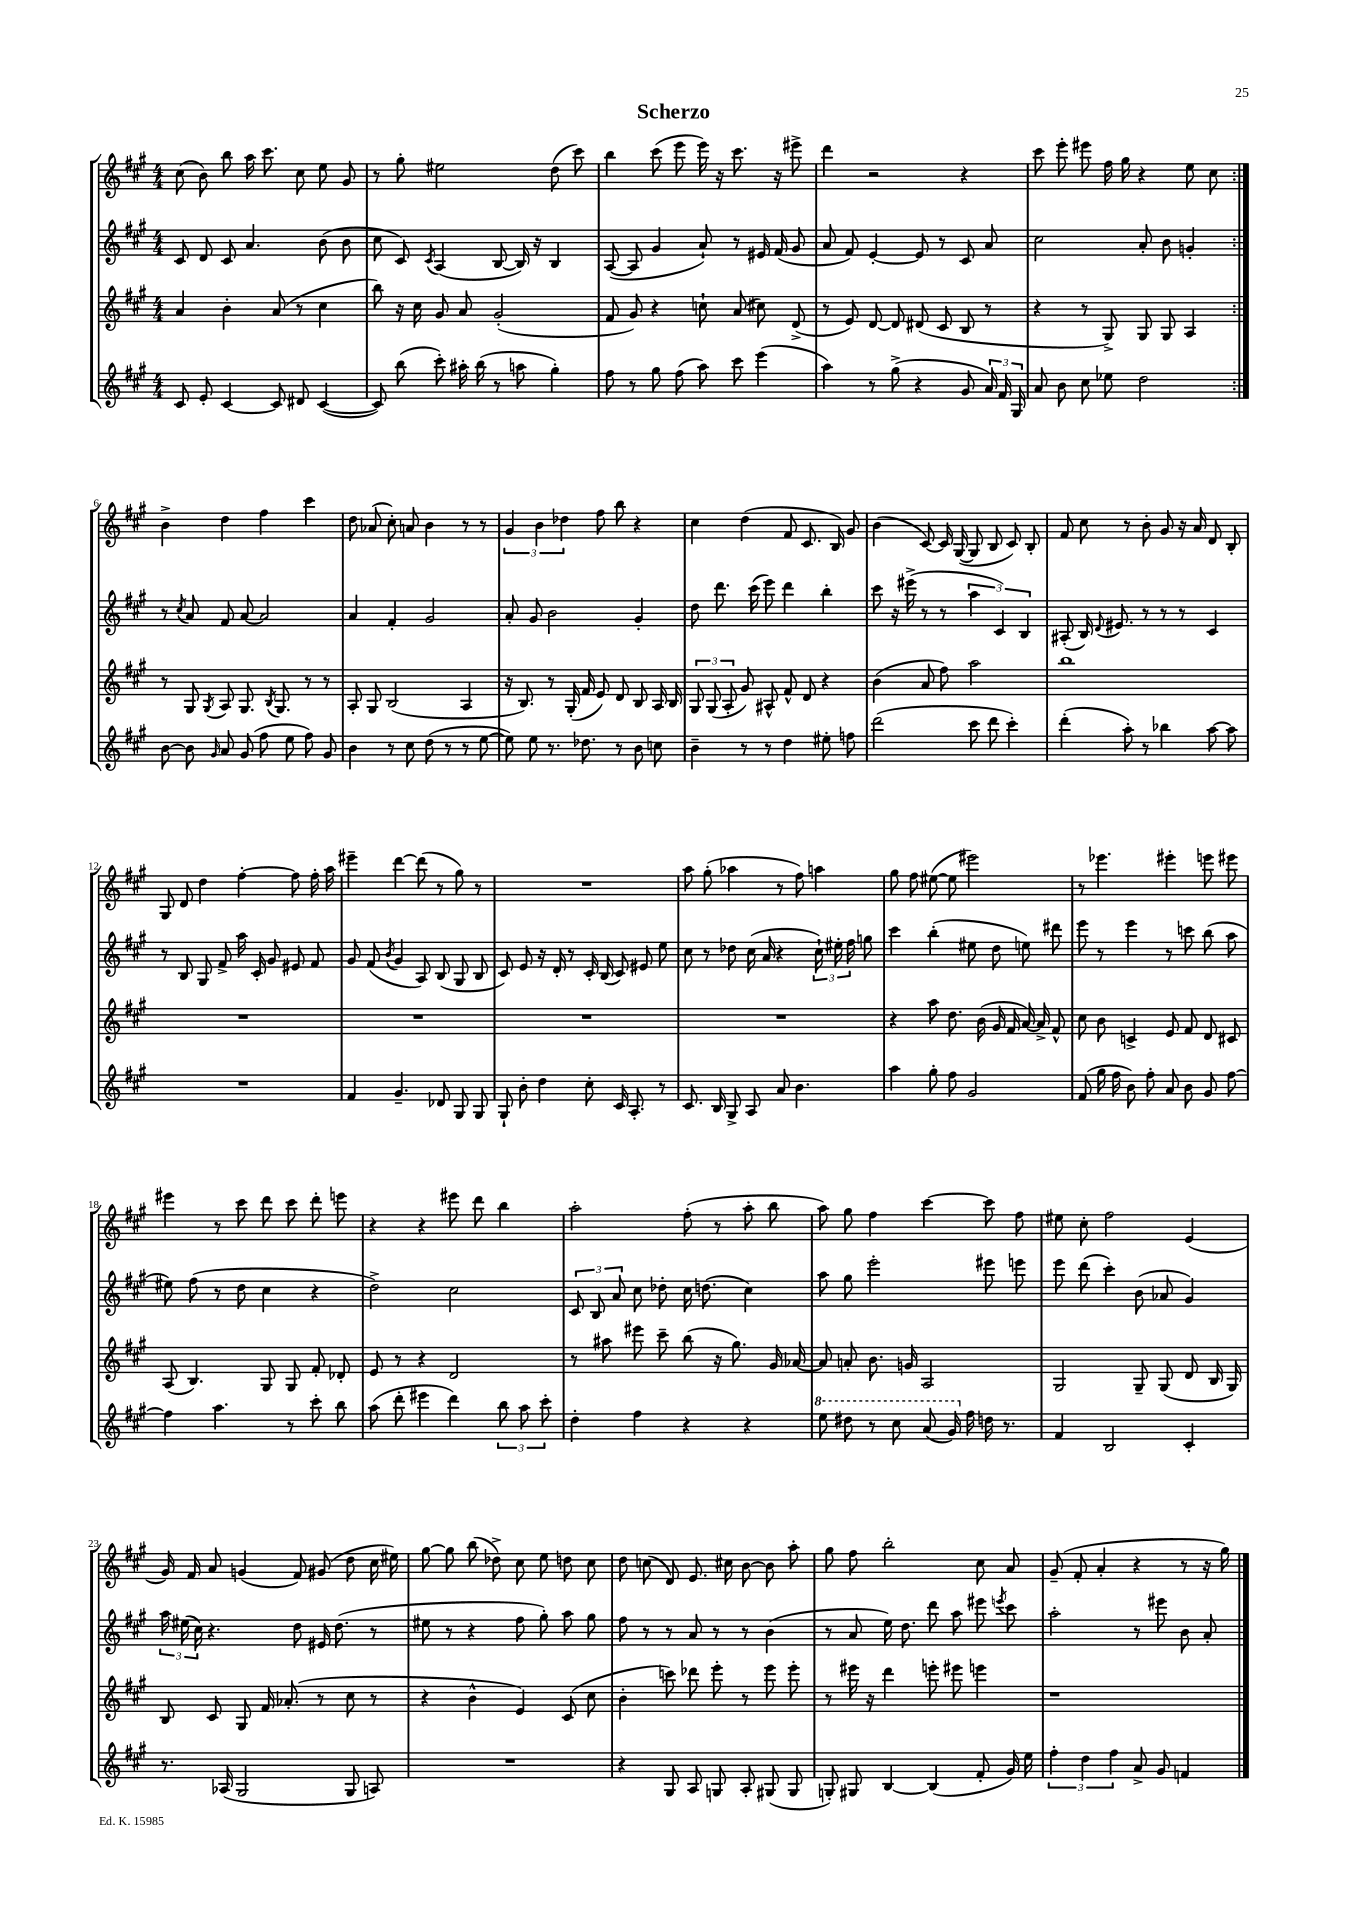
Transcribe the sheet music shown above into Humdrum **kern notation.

**kern	**kern	**kern	**kern
*staff4	*staff3	*staff2	*staff1
*clefG2	*clefG2	*clefG2	*clefG2
*k[f#c#g#]	*k[f#c#g#]	*k[f#c#g#]	*k[f#c#g#]
*M4/4	*M4/4	*M4/4	*M4/4
8c#/	4a/	8c#/	(8cc#\
8e'/	.	8d/	8b\)
[4c#/	4b'\	8c#/	8bb\
.	.	4.a/	16aa\
.	.	.	8.ccc#\
8c#/]	(8a/	.	.
8d#/	8r	.	8cc#\
([4c#/	4cc#\	(8b\	8ee\
.	.	8b\	8g#/
=	=	=	=
8c#/])	8bb\)	8cc#\	8r
(8bb\	16r	8c#/)	8gg#'\
.	16cc#\	.	.
.	.	8qc#/	.
8ccc#'\)	8g#/	(4A/	2ee#\
16aa#'\	8a/	.	.
(16bb\	.	.	.
8r	(2g#'/	[8B/	.
8aa\	.	16B/])	.
.	.	16r	.
4gg#'\)	.	4B/	(8dd\
.	.	.	8ccc#\)
=	=	=	=
8ff#\	8f#/	([8A/	4bb\
8r	8g#/)	8A/]	.
8gg#\	4r	4g#/	(8ccc#\
(8ff#\	.	.	8eee\
8aa\)	8cc`\	8a`/)	16eee\)
.	.	.	16r
8ccc#\	(8a/	8r	8.ccc#\
(4eee\	8cc#\)	16e#/	.
.	.	(16f#/	16r
.	(8d^/	8g#/	8eee#^\
=	=	=	=
4aa\)	8r	8a/	4ddd\
.	8e/)	8f#/)	.
8r	[8d/	[4e'/	2r
(8gg#^\	8d/]	.	.
4r	(8d#/	8e/]	.
.	8c#/	8r	.
8g#/	8B/	8c#/	4r
24a/)	8r	8a/	.
24f#/	.	.	.
24G#/	.	.	.
=	=	=	=
8a/	4r	2cc#\	8ccc#\
8b\	.	.	8eee'\
8cc#\	8r	.	8eee#\
8ee-\	8G#^/)	.	16ff#\
.	.	.	16gg#\
2dd\	8G#/	8a'/	4r
.	8G#/	8b\	.
.	4A/	4g'/	8ee\
.	.	.	8cc#\
=:|!	=:|!	=:|!	=:|!
[8b\	8r	8r	4b^\
.	.	8qcc#/	.
8b\]	8G#/	8a/	.
16qqg#/	8qG#/	.	.
8a/	8A/	8f#/	4dd\
(8g#/	8.G#/	[8a/	.
8ff#\	.	2a/]	4ff#\
.	8qB/	.	.
.	8.G#/	.	.
8ee\	.	.	.
8ff#\)	8r	.	4ccc#\
8g#/	8r	.	.
=	=	=	=
4b\	8A'/	4a/	8dd\
.	8G#/	.	(8a-/
8r	(2B/	4f#'/	8cc#'\)
8cc#\	.	.	8a/
(8dd\	.	2g#/	4b\
8r	.	.	.
8r	4A/	.	8r
[8ee\	.	.	8r
=	=	=	=
8ee\])	16r	8a'/	6g#/
.	8.B/)	.	.
8ee\	.	8g#/	.
.	.	.	6b\
8.r	8r	2b\	.
.	.	.	6dd-\
.	(16G#'/	.	.
8.dd-\	16f#/	.	.
.	8e/)	.	8ff#\
8r	8d/	.	8bb\
8b\	8B/	4g#'/	4r
8cc\	16A/	.	.
.	16B/	.	.
=	=	=	=
4b~\	12G#/	8dd\	4cc#\
.	(12G#/	.	.
.	.	8.ddd\	.
.	12A'/	.	.
8r	8g#/)	.	(4dd\
.	.	(16ccc#\	.
8r	8A#^^/	8eee\)	.
4dd\	8f#^^/	4ddd\	8f#/
.	8d/	.	8.c#/
8ee#'\	4r	4bb'\	.
.	.	.	16B/)
8ff\	.	.	8g#/
=	=	=	=
(2ddd\	(4b\	8ccc#\	(4b\
.	.	16r	.
.	.	(16eee#^\	.
.	8a/	8r	[8c#/)
.	8ff#\)	8r	16c#/]
.	.	.	([16G#/
8ccc#\	2aa\	6aa\	8G#/]
8ddd\	.	.	8B/
.	.	6c#/)	.
4ccc#'\)	.	.	8c#/)
.	.	6B/	.
.	.	.	8B'/
=	=	=	=
(4ddd'\	1bb	(8A#'/	8f#/
.	.	16B/)	8cc#\
.	.	8qqd/	.
.	.	8.e#/	.
8aa'\)	.	.	8r
8r	.	8r	8b'\
4bb-\	.	8r	8g#/
.	.	8r	16r
.	.	.	16a/
[8aa\	.	4c#/	8d/
8aa\]	.	.	8B'/
=	=	=	=
1r	1r	8r	8G#/
.	.	8B/	8d/
.	.	8G#/	4dd\
.	.	8f#^/	.
.	.	16aa\	[4ff#'\
.	.	16c#'/	.
.	.	8g#/	.
.	.	8e#/	8ff#\]
.	.	8f#/	16ff#'\
.	.	.	16aa\
=	=	=	=
4f#/	1r	8g#/	4eee#~\
.	.	(8f#/	.
.	.	8qb/	.
4.g#~/	.	4g#/	[4ddd\
.	.	8A/)	(8ddd\]
8d-/	.	(8B/	8r
8G#/	.	8G#/	8gg#\)
8G#/	.	8B/	8r
=	=	=	=
8G#`/	1r	8c#/)	1r
8b'\	.	8e/	.
4dd\	.	16r	.
.	.	16d'/	.
.	.	8r	.
8cc#'\	.	16c#'/	.
.	.	(16B/	.
16c#/	.	8c#/)	.
8.A'/	.	.	.
.	.	8e#/	.
8r	.	8ee\	.
=	=	=	=
8.c#/	1r	8cc#\	8aa\
.	.	8r	(8gg#'\
16B/	.	.	.
8G#^/	.	8dd-\	4aa-\
8A/	.	(16cc#\	.
.	.	16a/	.
8a/	.	4r	8r
4.b\	.	.	8ff#\)
.	.	24cc#`\)	4aa\
.	.	24ee#'\	.
.	.	24ff#\	.
.	.	8gg\	.
=	=	=	=
4aa\	4r	4ccc#\	8gg#\
.	.	.	8ff#\
8gg#'\	8aa\	(4bb'\	([8ee#\
8ff#\	8.dd\	.	8ee#\]
2g#/	.	8ee#\	2eee#\)
.	(16b\	.	.
.	16g#/	8dd\	.
.	16f#/	.	.
.	[16a/)	8ee\)	.
.	16a^/]	.	.
.	8f#^^/	8ddd#\	.
=	=	=	=
(8f#/	8cc#\	8eee\	8r
16gg#\	8b\	8r	4.eee-\
16ff#\	.	.	.
8b\)	4c^/	4eee\	.
8ff#'\	.	.	.
8a/	8e/	8r	4eee#'\
8b\	8f#/	8ccc\	.
8g#/	8d/	(8bb\	8eee\
[8ff#\	8c#/	8aa\	8eee#\
=	=	=	=
4ff#\]	(8A/	8ee#\)	4eee#\
.	4.B/)	(8ff#\	.
4.aa\	.	8r	8r
.	.	8dd\	8ccc#\
.	8G#/	4cc#\	8ddd\
8r	8G#/	.	8ccc#\
8ccc#'\	8f#'/	4r	8ddd'\
8bb\	8d-'/	.	8eee\
=	=	=	=
(8aa\	8e/	2dd^\)	4r
8ddd'\	8r	.	.
4eee#\	4r	.	4r
4ddd\)	2d/	2cc#\	8eee#\
.	.	.	8ddd\
12bb\	.	.	4bb\
12aa\	.	.	.
12ccc#'\	.	.	.
=	=	=	=
4dd'\	8r	12c#/	2aa'\
.	.	12B/	.
.	8aa#\	.	.
.	.	12a/	.
4ff#\	8eee#\	8cc#\	.
.	8ccc#~\	8dd-'\	.
4r	(8bb\	16cc#\	(8ff#'\
.	.	(8.dd\	.
.	16r	.	8r
.	8.gg#\)	.	.
4r	.	4cc#\)	8aa'\
.	16g#/	.	8bb\
.	[16a-/	.	.
=	=	=	=
8eee\	8a-/]	8aa\	8aa\)
8ddd#\	8a'/	8gg#\	8gg#\
8r	8.b\	2eee'\	4ff#\
8ccc#\	.	.	.
.	16g/	.	.
(8aa/	2A/	.	[4ccc#\
16gg#/)	.	.	.
16ff#\	.	.	.
16dd\	.	8eee#\	8ccc#\]
8.r	.	.	.
.	.	8eee\	8ff#\
=	=	=	=
4f#/	2G#/	8eee\	8ee#\
.	.	(8ddd\	8cc#'\
2B/	.	4ccc#'\)	2ff#\
.	8G#~/	(8b\	.
.	(8G#/	8a-/	.
4c#'/	8d/	4g#/)	(4e/
.	16B/	.	.
.	16G#/)	.	.
=	=	=	=
8.r	8B/	24aa\	16g#/)
.	.	(24ee#\	.
.	.	.	16f#/
.	.	24cc#\)	.
.	8c#/	4.r	8a/
(16A-/	.	.	.
2G#/	8G#/	.	(4g/
.	16f#/	.	.
.	(8.a-'/	.	.
.	.	8dd\	8f#/)
.	8r	16e#/	(8g#/
.	.	(8.dd\	.
8G#/	8cc#\	.	8dd\
8A/)	8r	8r	16cc#\
.	.	.	16ee#\)
=	=	=	=
1r	4r	8ee#\	[8gg#\
.	.	8r	8gg#\]
.	4b^^\	4r	(8bb\
.	.	.	8dd-^\)
.	4e/)	8ff#\	8cc#\
.	.	8gg#'\)	8ee\
.	(8c#/	8aa\	8dd\
.	8cc#\	8gg#\	8cc#\
=	=	=	=
4r	4b'\	8ff#\	8dd\
.	.	8r	(8cc\
8G#/	8ccc\)	8r	8d/)
8A/	8ddd-\	8a/	8.e/
8G/	8eee'\	8r	.
.	.	.	16cc#\
8A'/	8r	8r	[8b\
(8G#/	8eee\	(4b\	8b\]
8G#/	8eee'\	.	8aa'\
=	=	=	=
8G'/)	8r	8r	8gg#\
8G#/	16eee#\	8a/	8ff#\
.	16r	.	.
[4B/	4ddd\	16ee\)	2bb'\
.	.	8.dd\	.
(4B/]	8eee'\	8ddd\	.
.	8eee#\	8aa\	.
8f#'/	4eee\	8eee#\	8cc#\
.	.	8qeee/	.
16g#/)	.	8ccc#\	8a/
16ee\	.	.	.
=	=	=	=
6ff#'\	1r	2aa'\	(8g#~/
.	.	.	8f#'/
6dd\	.	.	.
.	.	.	4a'/
6ff#\	.	.	.
8a^/	.	8r	4r
8g#/	.	8eee#\	.
4f/	.	8b\	8r
.	.	8a'/	16r
.	.	.	16gg#\)
==	==	==	==
*-	*-	*-	*-
